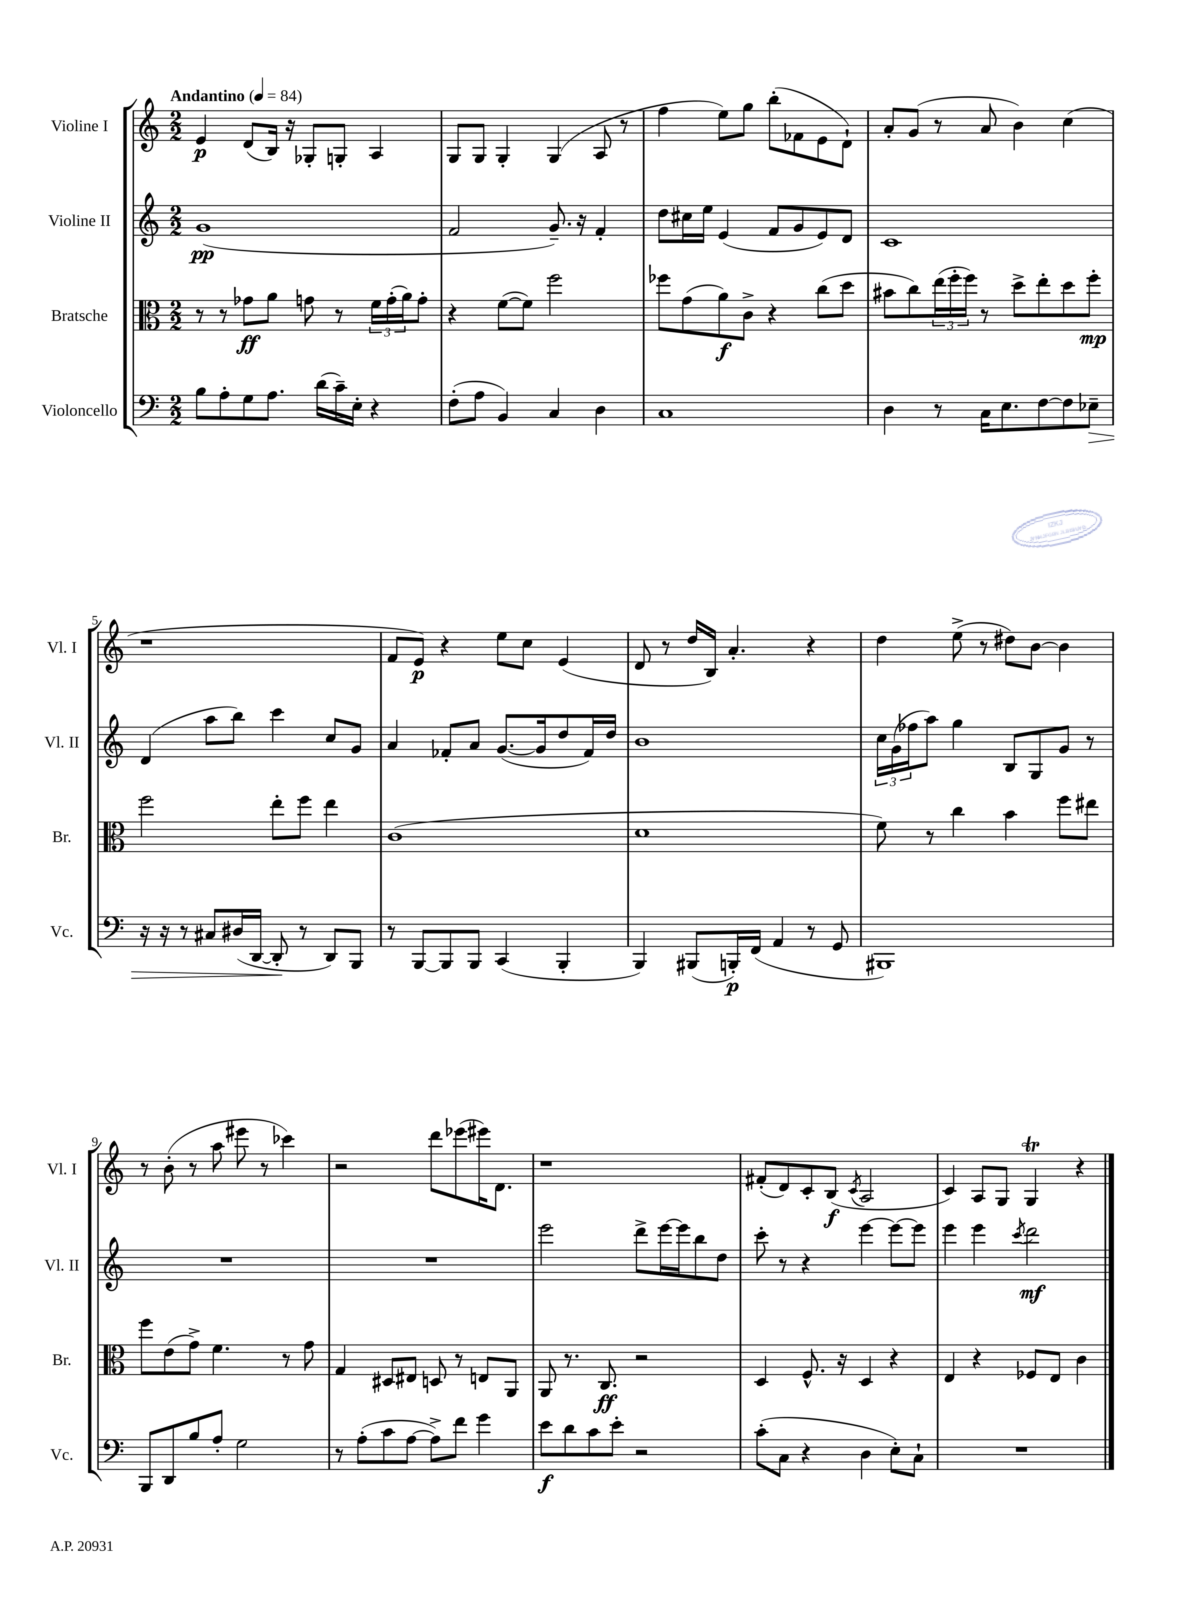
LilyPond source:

<<
\new StaffGroup <<
\new Staff = "s0" \with { instrumentName = "Violine I" shortInstrumentName = "Vl. I" } {
    \clef treble \key c \major \numericTimeSignature \time 2/2 \tempo "Andantino" 4 = 84
    e'4\p d'8( b16) r16 ges8-. g8-. a4 |
    g8 g8 g4-. g4( a8 r8 |
    f''4 e''8) g''8 b''8-.( fes'8 e'8 d'8-!) |
    a'8-. g'8( r8 a'8 b'4) c''4( |
    r1 |
    f'8 e'8\p) r4 e''8 c''8 e'4( |
    d'8 r8 d''16 b16) a'4.-. r4 |
    d''4 e''8->( r8 dis''8) b'8~ b'4 |
    r8 b'8-.( r8 a''8 eis'''8 r8 ces'''4) |
    r2 d'''8 ees'''8( eis'''16) d'8. |
    r1 |
    fis'8-.( d'8) c'8-. b8\f( \acciaccatura { c'8 } a2 |
    c'4) a8 g8 g4\trill r4 \bar "|." |
}
\new Staff = "s1" \with { instrumentName = "Violine II" shortInstrumentName = "Vl. II" } {
    \clef treble \key c \major \numericTimeSignature \time 2/2
    g'1\pp( |
    f'2 g'8.--) r16 f'4-. |
    d''8 cis''16 e''16 e'4( f'8 g'8 e'8) d'8 |
    c'1 |
    d'4( a''8 b''8) c'''4 c''8 g'8 |
    a'4 fes'8-. a'8 g'8.~( g'16 d''8 fes'16) d''16 |
    b'1 |
    \tuplet 3/2 { c''16 g'16( fes''16 } a''8) g''4 b8 g8 g'8 r8 |
    R1 |
    R1 |
    e'''2 d'''8-> e'''16~ e'''16 b''8 d''8 |
    c'''8-. r8 r4 e'''4~ e'''8~ e'''8 |
    e'''4 e'''4 \acciaccatura { c'''8 } d'''2\mf \bar "|." |
}
\new Staff = "s2" \with { instrumentName = "Bratsche" shortInstrumentName = "Br." } {
    \clef alto \key c \major \numericTimeSignature \time 2/2
    r8 r8 ges'8\ff a'8 g'8 r8 \tuplet 3/2 { f'16 g'16-.( a'16) } g'8-. |
    r4 f'8~( f'8) f''2 |
    fes''8 g'8( a'8\f) c'8-> r4 c''8( d''8 |
    bis'8 c''8) \tuplet 3/2 { e''16( f''16-. f''16) } r8 d''8-> e''8-. d''8 f''8-.\mp |
    f''2 e''8-. f''8 e''4 |
    c'1( |
    d'1 |
    f'8) r8 c''4 b'4 f''8 eis''8 |
    f''8 e'8( g'8->) f'4. r8 g'8 |
    g4 dis8 eis8 d8 r8 e8 a,8 |
    a,8 r8. c8.\ff r2 |
    d4 f8.-^ r16 d4 r4 |
    e4 r4 fes8 e8 c'4 \bar "|." |
}
\new Staff = "s3" \with { instrumentName = "Violoncello" shortInstrumentName = "Vc." } {
    \clef bass \key c \major \numericTimeSignature \time 2/2
    b8 a8-. g8 a8. d'16( c'16--) e16-. r4 |
    f8-.( a8 b,4) c4 d4 |
    c1 |
    d4 r8 c16 e8. f8~ f8 ees8--\> |
    r16 r16 r8 cis8 dis16( d,16~ d,8-.\! r8 d,8) b,,8 |
    r8 b,,8~ b,,8 b,,8 c,4( b,,4-. |
    b,,4) bis,,8( b,,16-.\p) f,16( a,4 r8 g,8 |
    bis,,1) |
    b,,8 d,8 b8 a8-. g2 |
    r8 a8-.( c'8 a8~ a8->) f'8 g'4 |
    e'8\f d'8 c'8 e'8-. r2 |
    c'8-.( c8 r4 d4 e8-.) c8-! |
    R1 \bar "|." |
}
>>
>>
